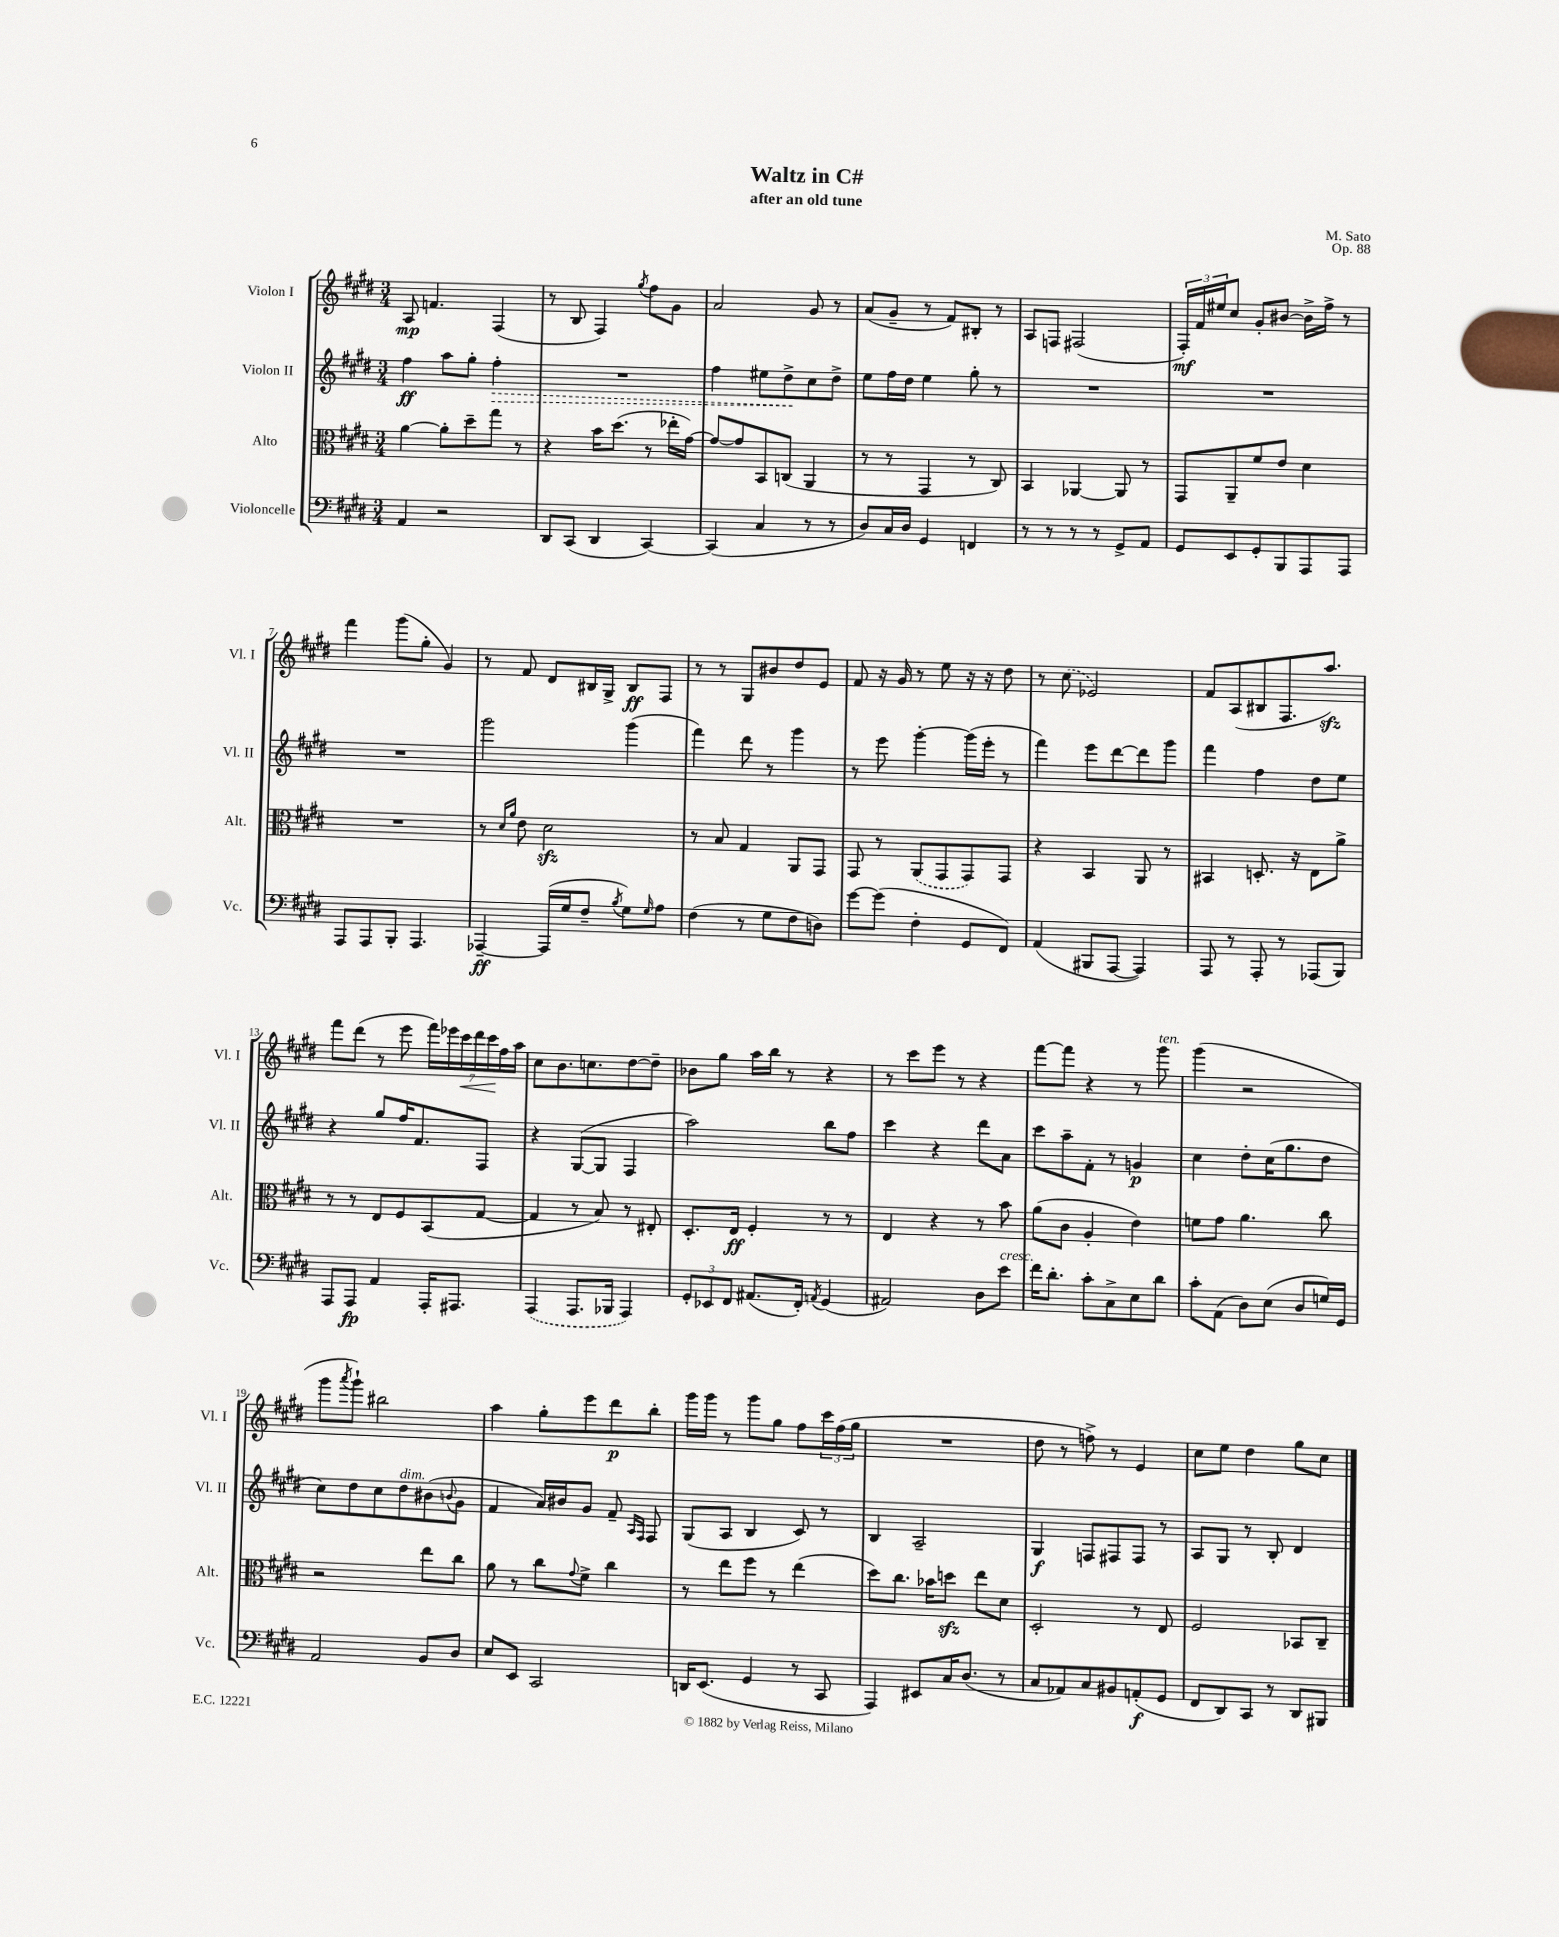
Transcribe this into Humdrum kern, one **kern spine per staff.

**kern	**dynam	**kern	**dynam	**kern	**dynam	**kern	**dynam
*part4	*part4	*part3	*part3	*part2	*part2	*part1	*part1
*staff4	*staff4	*staff3	*staff3	*staff2	*staff2	*staff1	*staff1
*I"Violoncelle	*	*I"Alto	*	*I"Violon II	*	*I"Violon I	*
*I'Vc.	*	*I'Alt.	*	*I'Vl. II	*	*I'Vl. I	*
*clefF4	*	*clefC3	*	*clefG2	*	*clefG2	*
*k[f#c#g#d#]	*	*k[f#c#g#d#]	*	*k[f#c#g#d#]	*	*k[f#c#g#d#]	*
*M3/4	*	*M3/4	*	*M3/4	*	*M3/4	*
=1	=1	=1	=1	=1	=1	=1	=1
4AA/	.	[4a\	.	4ff#\	ff	8A/	mp
.	.	.	.	.	.	4.fn/	.
2r	.	8a'\L]	.	8aa\L	.	.	.
.	.	8dd#~\	.	8gg#'\J	.	.	.
!	!	!	!	!	!LO:HP:b	!	!
.	.	8gg#\J	.	4ff#'\	>	(4F#/	.
.	.	8r	.	.	.	.	.
=2	=2	=2	=2	=2	=2	=2	=2
8DD#/L	.	4r	.	2.r	.	8r	.
(8CC#/J	.	.	.	.	.	8B/	.
4DD#/	.	16b\KL	.	.	.	4F#/)	.
.	.	(8.dd#\J	.	.	.	.	.
.	.	.	.	.	.	8qgg#/	.
[4CC#/)	.	8r	.	.	.	8ff#\L	.
.	.	16ee-X'\LL	.	.	.	8g#\J	.
.	.	[16g#\JJ)	.	.	.	.	.
=3	=3	=3	=3	=3	=3	=3	=3
(4CC#/]	.	8g#/L_	.	4ff#\	.	2a/	.
.	.	8g#/]	.	.	.	.	.
4C#/	.	8BB/	.	8ee#X\L	.	.	.
.	.	(8Cn/J	.	8dd#^\	.	.	.
8r	.	4AA/	.	8cc#\	]	8g#/	.
8r	.	.	.	8dd#^\J	.	8r	.
=4	=4	=4	=4	=4	=4	=4	=4
8D#/L)	.	8r	.	8ee\L	.	(8a/L	.
16C#/L	.	8r	.	16ff#\L	.	8g#~/J	.
16D#/JJ	.	.	.	16dd#\JJ	.	.	.
4GG#/	.	4GG#/	.	4ee\	.	8r	.
.	.	.	.	.	.	8f#/L)	.
4FFn/	.	8r	.	8gg#'\	.	8B#X'/J	.
.	.	8C#/)	.	8r	.	8r	.
=5	=5	=5	=5	=5	=5	=5	=5
8r	.	4BB/	.	2.r	.	8A/L	.
8r	.	.	.	.	.	8Fn/J	.
8r	.	[4AA-X/	.	.	.	(2F#X/	.
8r	.	.	.	.	.	.	.
8GG#^/L	.	8AA-/]	.	.	.	.	.
8AA/J	.	8r	.	.	.	.	.
=6	=6	=6	=6	=6	=6	=6	=6
8GG#/L	.	8GG#/L	.	2.r	.	24F#'/LL)	mf
.	.	.	.	.	.	24f#/	.
.	.	.	.	.	.	24ee#X/J	.
8EE/	.	8AA~/	.	.	.	8cc#/J	.
8GG#'/	.	8f#/	.	.	.	8g#'/L	.
8BBB/	.	8e/J	.	.	.	[8b#X/J	.
8AAA/	.	4d#\	.	.	.	16b#^\LL]	.
.	.	.	.	.	.	16ff#^\JJ	.
8AAA/J	.	.	.	.	.	8r	.
!!LO:LB:g=z
=7	=7	=7	=7	=7	=7	=7	=7
8AAA/L	.	2.r	.	2.r	.	4fff#\	.
8AAA/	.	.	.	.	.	.	.
8BBB'/J	.	.	.	.	.	(8ggg#\L	.
4.AAA/	.	.	.	.	.	8gg#'\J	.
.	.	.	.	.	.	4g#/)	.
=8	=8	=8	=8	=8	=8	=8	=8
[4AAA-X~/	ff	8r	.	2ggg#\	.	8r	.
.	.	16qqd#/LL	.	.	.	.	.
.	.	16qqa/JJ	.	.	.	.	.
.	.	8e\	.	.	.	8f#/	.
(16AAA-/LL]	.	2d#zz\	.	.	.	8d#/L	.
16G#/J	.	.	.	.	.	.	.
8F#~/J	.	.	.	.	.	16B#X/L	.
.	.	.	.	.	.	16G#^/JJ	.
8qB/	.	.	.	.	.	.	.
8G#\L)	.	.	.	(4ggg#\	.	8B#/L	ff
16qqG#/	.	.	.	.	.	.	.
8A\J	.	.	.	.	.	8F#/J	.
=9	=9	=9	=9	=9	=9	=9	=9
(4F#\	.	8r	.	4fff#\)	.	8r	.
.	.	8B/	.	.	.	8r	.
8r	.	4G#/	.	8ddd#\	.	8G#/L	.
8G#\L	.	.	.	8r	.	8b#X/	.
8F#\	.	8AA/L	.	4ggg#\	.	8dd#/	.
8Dn\J)	.	8GG#/J	.	.	.	8e/J	.
=10	=10	=10	=10	=10	=10	=10	=10
[8g#\L	.	8GG#/	.	8r	.	8f#/	.
(8g#\J]	.	8r	.	8eee\	.	16r	.
.	.	.	.	.	.	16g#/	.
4F#'\	.	(8AA/L	.	[4ggg#'\	.	8r	.
.	.	8GG#/	.	.	.	8ee\	.
8GG#/L	.	8GG#/)	.	(16ggg#\LL]	.	16r	.
.	.	.	.	16eee'\JJ	.	16r	.
8FF#/J)	.	8GG#/J	.	8r	.	8dd#\	.
=11	=11	=11	=11	=11	=11	=11	=11
(4AA/	.	4r	.	4fff#\)	.	8r	.
.	.	.	.	.	.	(8cc#\	.
8BBB#X/L	.	4BB/	.	8eee\L	.	2e-X/)	.
[8AAA/J	.	.	.	[8ddd#\	.	.	.
4AAA/])	.	8AA/	.	8ddd#\]	.	.	.
.	.	8r	.	8ggg#\J	.	.	.
=12	=12	=12	=12	=12	=12	=12	=12
8AAA/	.	4BB#X/	.	4fff#\	.	8f#/L	.
8r	.	.	.	.	.	(8A/	.
8AAA'/	.	8.Dn'/	.	4ff#\	.	8B#X/	.
8r	.	.	.	.	.	8.F#/	.
.	.	16r	.	.	.	.	.
(8AAA-X/L	.	8E\L	.	8dd#\L	.	.	.
.	.	.	.	.	.	8.aazz/J)	.
8BBB/J)	.	8a^\J	.	8ee\J	.	.	.
!!LO:LB:g=z
=13	=13	=13	=13	=13	=13	=13	=13
8AAA/L	.	8r	.	4r	.	8fff#\L	.
8AAA/J	fp	8r	.	.	.	(8ddd#\J	.
4AA/	.	8E/L	.	8gg#/L	.	8r	.
.	.	8F#/	.	16ff#/K	.	8eee\	.
.	.	.	.	8.f#/	.	.	.
16AAA'/KL	.	(8BB/	.	.	.	28fff#\LL)	.
.	.	.	.	.	.	28eee-X\	.
8.AAA#X/J	.	.	.	.	.	.	.
!	!	!	!	!	!	!	!LO:HP:b
.	.	.	.	.	.	28ccc#\	<
.	.	.	.	.	.	28ddd#\	.
.	.	[8G#/J	.	8F#/J	.	.	.
.	.	.	.	.	.	28ccc#\	.
.	.	.	.	.	.	28ff#\	[
.	.	.	.	.	.	28aa\JJ	.
=14	=14	=14	=14	=14	=14	=14	=14
(4AAA/	.	4G#/]	.	4r	.	8cc#\L	.
.	.	.	.	.	.	8.b\	.
8.AAA/L	.	8r	.	([8G#/L	.	.	.
.	.	.	.	.	.	8.ccn\	.
.	.	8B/)	.	8G#/J]	.	.	.
16BBB-X/Jk	.	.	.	.	.	.	.
4AAA/)	.	8r	.	4F#/	.	[8dd#\	.
.	.	8E#X'/	.	.	.	8dd#~\J]	.
=15	=15	=15	=15	=15	=15	=15	=15
12GG#'/L	.	8.D#'/L	.	2aa\)	.	8b-X\L	.
12EE-X/	.	.	.	.	.	.	.
.	.	.	.	.	.	8gg#\J	.
12FF#/J	.	.	.	.	.	.	.
.	.	16E/Jk	ff	.	.	.	.
(8.AA#X/L	.	4F#'/	.	.	.	16aa\LL	.
.	.	.	.	.	.	16bb\JJ	.
.	.	.	.	.	.	8r	.
16FF#'/Jk)	.	.	.	.	.	.	.
8qAAn/	.	.	.	.	.	.	.
(4GG#/	.	8r	.	8bb\L	.	4r	.
.	.	8r	.	8ff#\J	.	.	.
=16	=16	=16	=16	=16	=16	=16	=16
2AA#X/)	.	4E/	.	4ccc#\	.	8r	.
.	.	.	.	.	.	8ccc#\L	.
.	.	4r	.	4r	.	8eee\J	.
.	.	.	.	.	.	8r	.
8D#\L	.	8r	.	8ddd#\L	.	4r	.
!LO:TX:a:i:t=cresc.	!	!	!	!	!	!	!
8e\J	.	8b\	.	8a\J	.	.	.
=17	=17	=17	=17	=17	=17	=17	=17
16f#\KL	.	(8a\L	.	8ccc#\L	.	[8fff#\L	.
8.d#'\J	.	.	.	.	.	.	.
.	.	8c#\J	.	8aa~\	.	8fff#\J]	.
8c#'\L	.	4A'/	.	8f#'\J	.	4r	.
8C#^\	.	.	.	8r	.	.	.
8E\	.	4e\)	.	4gn/	p	8r	.
!	!	!	!	!	!	!LO:TX:a:i:t=ten.	!
8d#\J	.	.	.	.	.	8ggg#\	.
=18	=18	=18	=18	=18	=18	=18	=18
8c#'\L	.	8fn\L	.	4cc#\	.	(4ggg#\	.
(8AA\J	.	8g#\J	.	.	.	.	.
8D#\L)	.	4.a\	.	8dd#'\L	.	2r	.
(8E\J	.	.	.	(16cc#\K	.	.	.
.	.	.	.	8.gg#\	.	.	.
8D#/L	.	.	.	.	.	.	.
16Gn/L)	.	8cc#\	.	8dd#\J	.	.	.
16GG#/JJ	.	.	.	.	.	.	.
!!LO:LB:g=z
=19	=19	=19	=19	=19	=19	=19	=19
2AA/	.	2r	.	8cc#\L)	.	8ggg#\L	.
.	.	.	.	.	.	8qaaa/	.
.	.	.	.	8dd#\	.	8ggg#`\J)	.
.	.	.	.	8cc#\	.	2bb#X\	.
!	!	!	!	!LO:TX:a:i:t=dim.	!	!	!
.	.	.	.	8dd#\	.	.	.
8BB/L	.	8ee\L	.	(8b#X\	.	.	.
.	.	.	.	8qqbn/	.	.	.
8D#/J	.	8cc#\J	.	8g#\J	.	.	.
=20	=20	=20	=20	=20	=20	=20	=20
8E/L	.	8a\	.	4f#/	.	4aa\	.
8EE/J	.	8r	.	.	.	.	.
2CC#/	.	8cc#\L	.	16a/LL)	.	8gg#'\L	.
.	.	.	.	16b#X/J	.	.	.
.	.	8qqg#/	.	.	.	.	.
.	.	8f#^\J	.	8g#/J	.	8eee\	.
.	.	4cc#\	.	8f#~/	.	8ddd#\	p
.	.	.	.	16qqA/LL	.	.	.
.	.	.	.	16qqF#/JJ	.	.	.
.	.	.	.	8F#/	.	8bb'\J	.
=21	=21	=21	=21	=21	=21	=21	=21
16DDn/KL	.	8r	.	(8G#/L	.	16ggg#\LL	.
(8.EE/J	.	.	.	.	.	16ggg#\JJ	.
.	.	8ee\L	.	8A/J	.	8r	.
4GG#/	.	8ff#\J	.	4B/	.	8ggg#\L	.
.	.	8r	.	.	.	8gg#\J	.
8r	.	(4ee\	.	8c#/)	.	8ff#\L	.
8CC#/	.	.	.	8r	.	24ccc#\L	.
.	.	.	.	.	.	(24ff#\	.
.	.	.	.	.	.	24gg#\JJ	.
=22	=22	=22	=22	=22	=22	=22	=22
4AAA/)	.	8dd#\L)	.	4B/	.	2.r	.
.	.	8.cc#\J	.	.	.	.	.
8EE#X/L	.	.	.	2A~/	.	.	.
.	.	16b-X\KL	.	.	.	.	.
16C#/K	.	8ddnzz\J	.	.	.	.	.
(8.D#/J	.	.	.	.	.	.	.
.	.	8ee\L	.	.	.	.	.
8r	.	8d#\J	.	.	.	.	.
=23	=23	=23	=23	=23	=23	=23	=23
8C#/L	.	2D#'/	.	4G#/	f	8dd#\	.
8AA-X/)	.	.	.	.	.	8r	.
8C#/	.	.	.	8Fn/L	.	8ffn^\)	.
8BB#X/	.	.	.	8F#X/	.	8r	.
(8AAn'/	f	8r	.	8F#/J	.	4e/	.
8GG#/J	.	8E/	.	8r	.	.	.
=24	=24	=24	=24	=24	=24	=24	=24
8FF#/L	.	2F#/	.	8A/L	.	8cc#\L	.
8DD#/)	.	.	.	8G#/J	.	8ee\J	.
8CC#/J	.	.	.	8r	.	4dd#\	.
8r	.	.	.	8B'/	.	.	.
8DD#/L	.	8BB-X/L	.	4d#/	.	8gg#\L	.
8BBB#X/J	.	8C#~/J	.	.	.	8cc#\J	.
==	==	==	==	==	==	==	==
*-	*-	*-	*-	*-	*-	*-	*-
